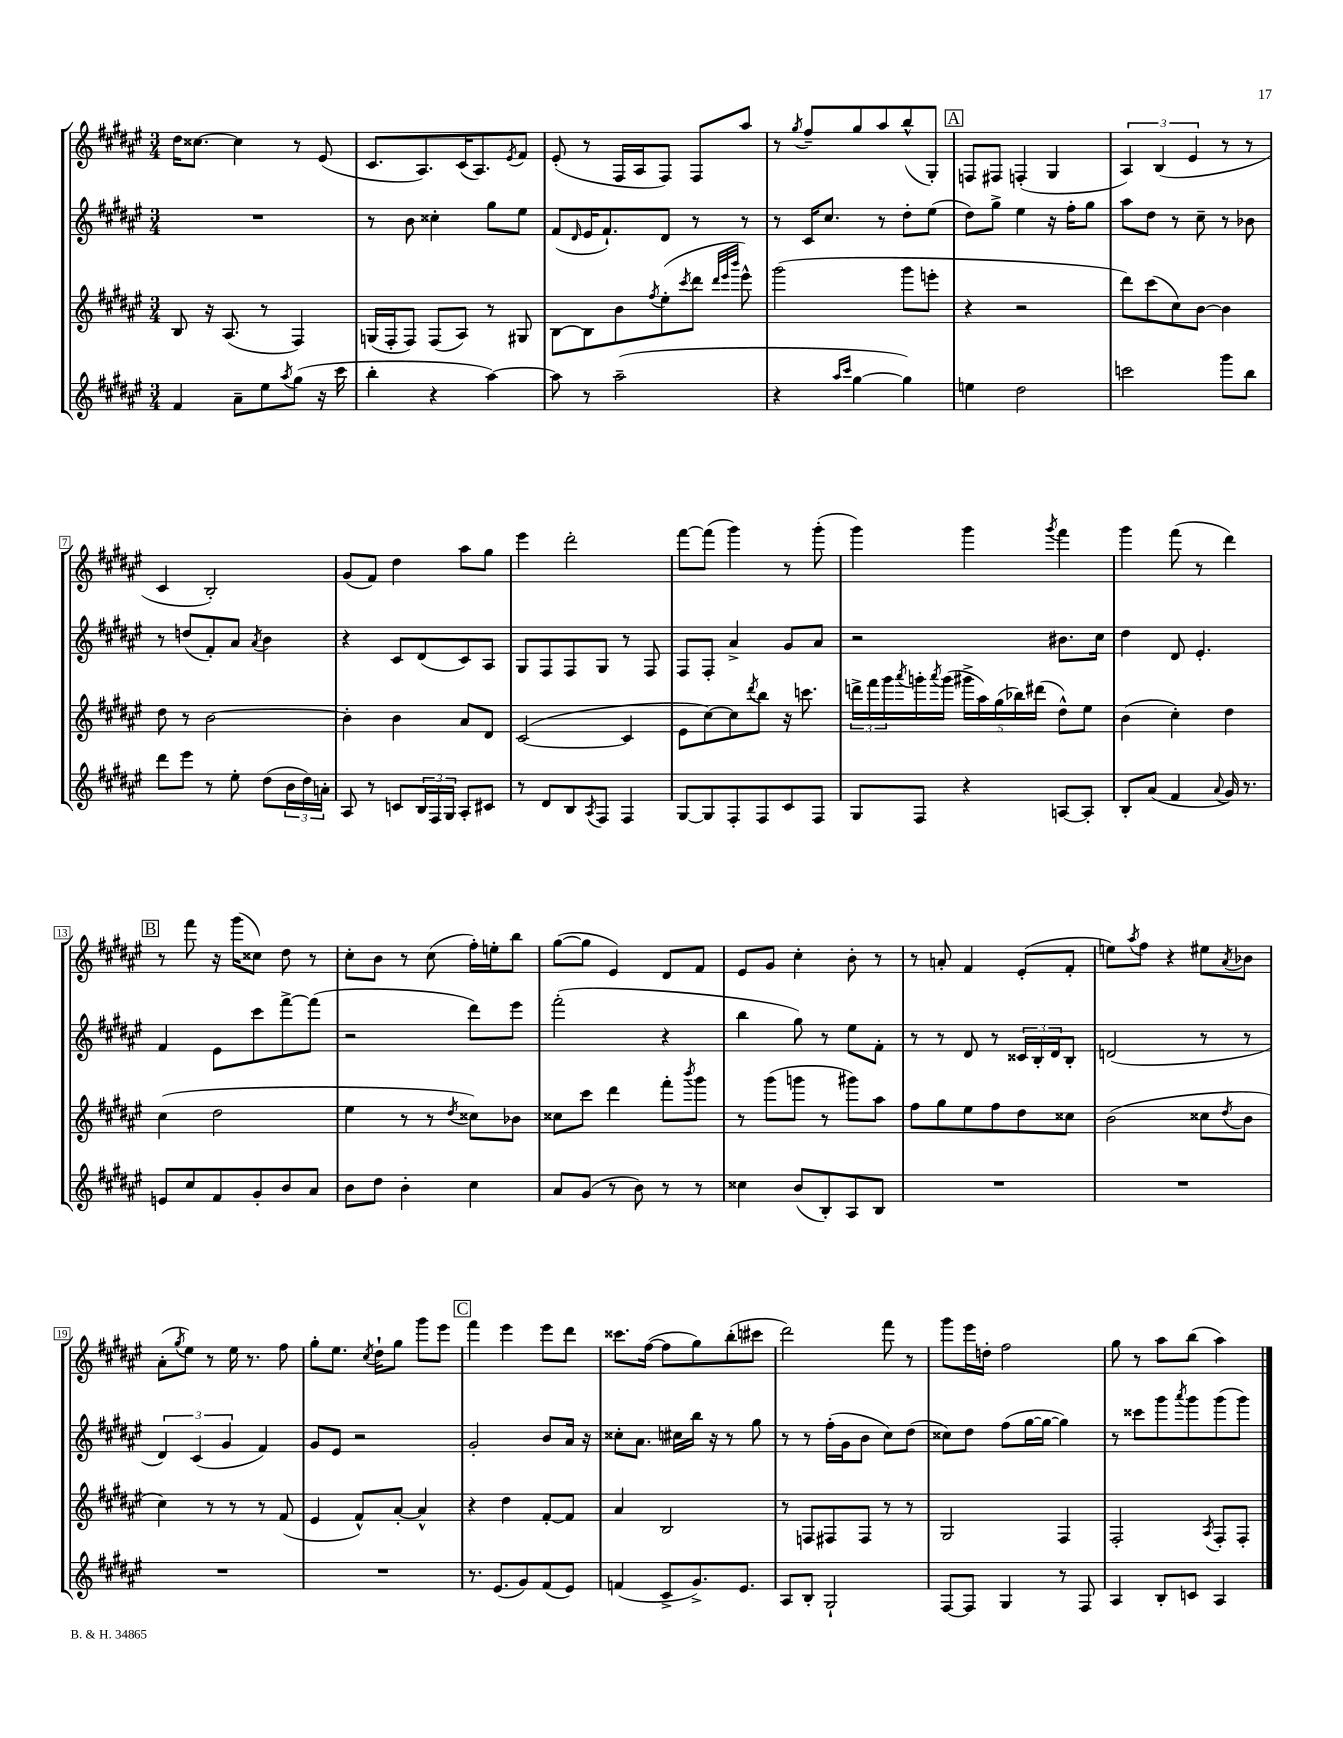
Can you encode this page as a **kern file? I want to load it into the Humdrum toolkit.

**kern	**kern	**kern	**kern
*staff4	*staff3	*staff2	*staff1
*clefG2	*clefG2	*clefG2	*clefG2
*k[f#c#g#d#a#e#]	*k[f#c#g#d#a#e#]	*k[f#c#g#d#a#e#]	*k[f#c#g#d#a#e#]
*M3/4	*M3/4	*M3/4	*M3/4
4f#	8B	2.r	16dd#
.	.	.	[8.cc##
.	16r	.	.
.	(8.A#	.	.
8a#~	.	.	4cc##]
8ee#	8r	.	.
8qaa#	.	.	.
(8gg#	4F#)	.	8r
16r	.	.	(8e#
16ccc#	.	.	.
=	=	=	=
4bb'	(16G	8r	8.c#
.	16F#'	.	.
.	8F#)	8b	.
.	.	.	8.A#)
4r	(8F#	4cc##'	.
.	8A#)	.	(16c#
.	.	.	8.A#)
[4aa#)	8r	8gg#	.
.	.	.	8qe#
.	8G#	8ee#	8f#
=	=	=	=
8aa#]	[8B	(8f#	(8e#'
.	.	16qqd#	.
8r	8B]	16e#	8r
.	.	8.f#`)	.
(2aa#~	8b	.	16F#
.	.	.	16A#
.	8qff#	.	.
.	(8ee#'	8d#	8F#)
.	8qccc#	.	.
.	8ddd#	8r	8F#
.	32qqddd#	.	.
.	32qqeee#	.	.
.	32qqbbb	.	.
.	8eee#^^)	8r	8aa#
=	=	=	=
4r	(2ggg#	8r	8r
.	.	.	8qgg#
.	.	16c#	8ff#~
.	.	8.cc#	.
16qqaa#	.	.	.
16qqccc#	.	.	.
[4gg#	.	.	8gg#
.	.	8r	8aa#
4gg#])	8ggg#	8dd#'	(8bb^^
.	8eee'	(8ee#	8G#')
=	=	=	=
4ee	4r	8dd#)	8F
.	.	8gg#^	8F#
2dd#	2r	4ee#	(4F'
.	.	16r	4G#
.	.	16ff#'	.
.	.	8gg#	.
=	=	=	=
2ccc	8ddd#)	8aa#	6A#)
.	(8ccc#	8dd#	.
.	.	.	(6B
.	8cc#)	8r	.
.	.	.	6e#
.	[8b	8cc#~	.
8ggg#	4b]	8r	8r
8bb	.	8b-	8r
=	=	=	=
8ddd#	8dd#	8r	4c#
8eee#	8r	(8dd	.
8r	[2b	8f#')	2B')
8ee#'	.	8a#	.
.	.	8qa#	.
(8dd#	.	4b	.
24b	.	.	.
24dd#)	.	.	.
24a'	.	.	.
=	=	=	=
8A#	4b']	4r	(8g#
8r	.	.	8f#)
8c	4b	8c#	4dd#
24B	.	(8d#	.
24F#	.	.	.
24G#	.	.	.
8A#'	8a#	8c#)	8aa#
8c#	8d#	8A#	8gg#
=	=	=	=
8r	([2c#	8G#	4eee#
8d#	.	8F#	.
8B	.	8F#	2ddd#'
8qA#	.	.	.
8F#	.	8G#	.
4F#	4c#]	8r	.
.	.	8F#	.
=	=	=	=
[8G#	8e#	8F#	[8fff#
8G#]	[8cc#)	8F#'	(8fff#]
8F#'	8cc#]	4a#^	4ggg#)
.	8qddd#	.	.
8F#	8bb	.	.
8c#	16r	8g#	8r
.	8.ccc	.	.
8F#	.	8a#	(8ggg#'
=	=	=	=
8G#	24ddd^	2r	4ggg#)
.	24fff#	.	.
.	24ggg#	.	.
.	8qaaa#	.	.
8F#	16ggg'	.	.
.	8qaaa#	.	.
.	(16ggg	.	.
4r	20ggg#^	.	4ggg#
.	20aa#)	.	.
.	(20gg#	.	.
.	20bb-)	.	.
.	(20ddd#	.	.
.	.	.	8qggg#
[8A	8dd#^^)	8.b#	4fff#
8A']	8ee#	.	.
.	.	16cc#	.
=	=	=	=
8B'	(4b	4dd#	4ggg#
(8a#	.	.	.
4f#	4cc#')	8d#	(8fff#
.	.	4.e#'	8r
8qqa#	.	.	.
16g#)	4dd#	.	4ddd#)
8.r	.	.	.
=	=	=	=
8e	(4cc#	4f#	8r
8cc#	.	.	8fff#
8f#	2dd#	8e#	16r
.	.	.	(16ggg#
8g#'	.	8ccc#	8cc##)
8b	.	[8fff#^	8dd#
8a#	.	(8fff#]	8r
=	=	=	=
8b	4ee#	2r	8cc#'
8dd#	.	.	8b
4b'	8r	.	8r
.	8r	.	(8cc#
.	8qdd#	.	.
4cc#	8cc##)	8ddd#)	16ff#')
.	.	.	16ee'
.	8b-	8eee#	8bb
=	=	=	=
8a#	8cc##	(2fff#'	([8gg#
(8g#	8ccc#	.	8gg#]
8r	4ddd#	.	4e#)
8b)	.	.	.
8r	8fff#'	4r	8d#
.	8qbbb	.	.
8r	8ggg#	.	8f#
=	=	=	=
4cc##	8r	4bb	8e#
.	(8ggg#	.	8g#
(8b	8ggg	8gg#)	4cc#'
8B')	8r	8r	.
8A#	8ggg#)	8ee#	8b'
8B	8aa#	8f#'	8r
=	=	=	=
2.r	8ff#	8r	8r
.	8gg#	8r	8a'
.	8ee#	8d#	4f#
.	8ff#	8r	.
.	8dd#	24c##	(8e#'
.	.	24B'	.
.	.	24d#	.
.	8cc##	8B'	8f#'
=	=	=	=
2.r	(2b	(2d	8ee)
.	.	.	8qaa#
.	.	.	8ff#
.	.	.	4r
.	8cc##	8r	8ee#
.	8qdd#	.	8qa#
.	8b	8r	8b-
=	=	=	=
2.r	4cc#)	6d#)	(8a#'
.	.	.	8qgg#
.	.	.	8ee#)
.	.	(6c#	.
.	8r	.	8r
.	.	6g#	.
.	8r	.	16ee#
.	.	.	8.r
.	8r	4f#)	.
.	(8f#	.	8ff#
=	=	=	=
2.r	4e#	8g#	8gg#'
.	.	8e#	8.ee#
.	8f#^^)	2r	.
.	.	.	8qcc#
.	.	.	16dd#`
.	[8a#'	.	8gg#
.	4a#^^]	.	8ggg#
.	.	.	8eee#
=	=	=	=
8.r	4r	2g#'	4fff#
(8.e#	.	.	.
.	4dd#	.	4eee#
8g#)	.	.	.
(8f#	[8f#'	8b	8eee#
8e#)	8f#]	16a#	8ddd#
.	.	16r	.
=	=	=	=
(4f	4a#	8cc##'	8.ccc##
.	.	8.a#	.
.	.	.	([16ff#
8c#^	2B	.	8ff#]
.	.	16cc#	.
8.g#^)	.	16bb	8gg#)
.	.	16r	.
.	.	8r	(8bb'
8.e#	.	.	.
.	.	8gg#	8ccc#
=	=	=	=
8A#	8r	8r	2ddd#)
8B'	8F	8r	.
2G#`	8F#	(16ff#'	.
.	.	16g#	.
.	8F#	8b	.
.	8r	8cc#)	8fff#
.	8r	(8dd#	8r
=	=	=	=
[8F#	2G#	8cc##)	8ggg#
8F#]	.	8dd#	16eee#
.	.	.	16dd'
4G#	.	(8ff#	2ff#
.	.	[16gg#	.
.	.	16gg#_	.
8r	4F#	4gg#])	.
8F#	.	.	.
=	=	=	=
4A#	2F#'	8r	8gg#
.	.	8ccc##	8r
8B'	.	8ggg#	8aa#
.	.	8qaaa#	.
8c	.	8ggg#	(8bb
.	8qA#	.	.
4A#	8F#'	(8ggg#	4aa#)
.	8F#'	8ggg#)	.
==	==	==	==
*-	*-	*-	*-
